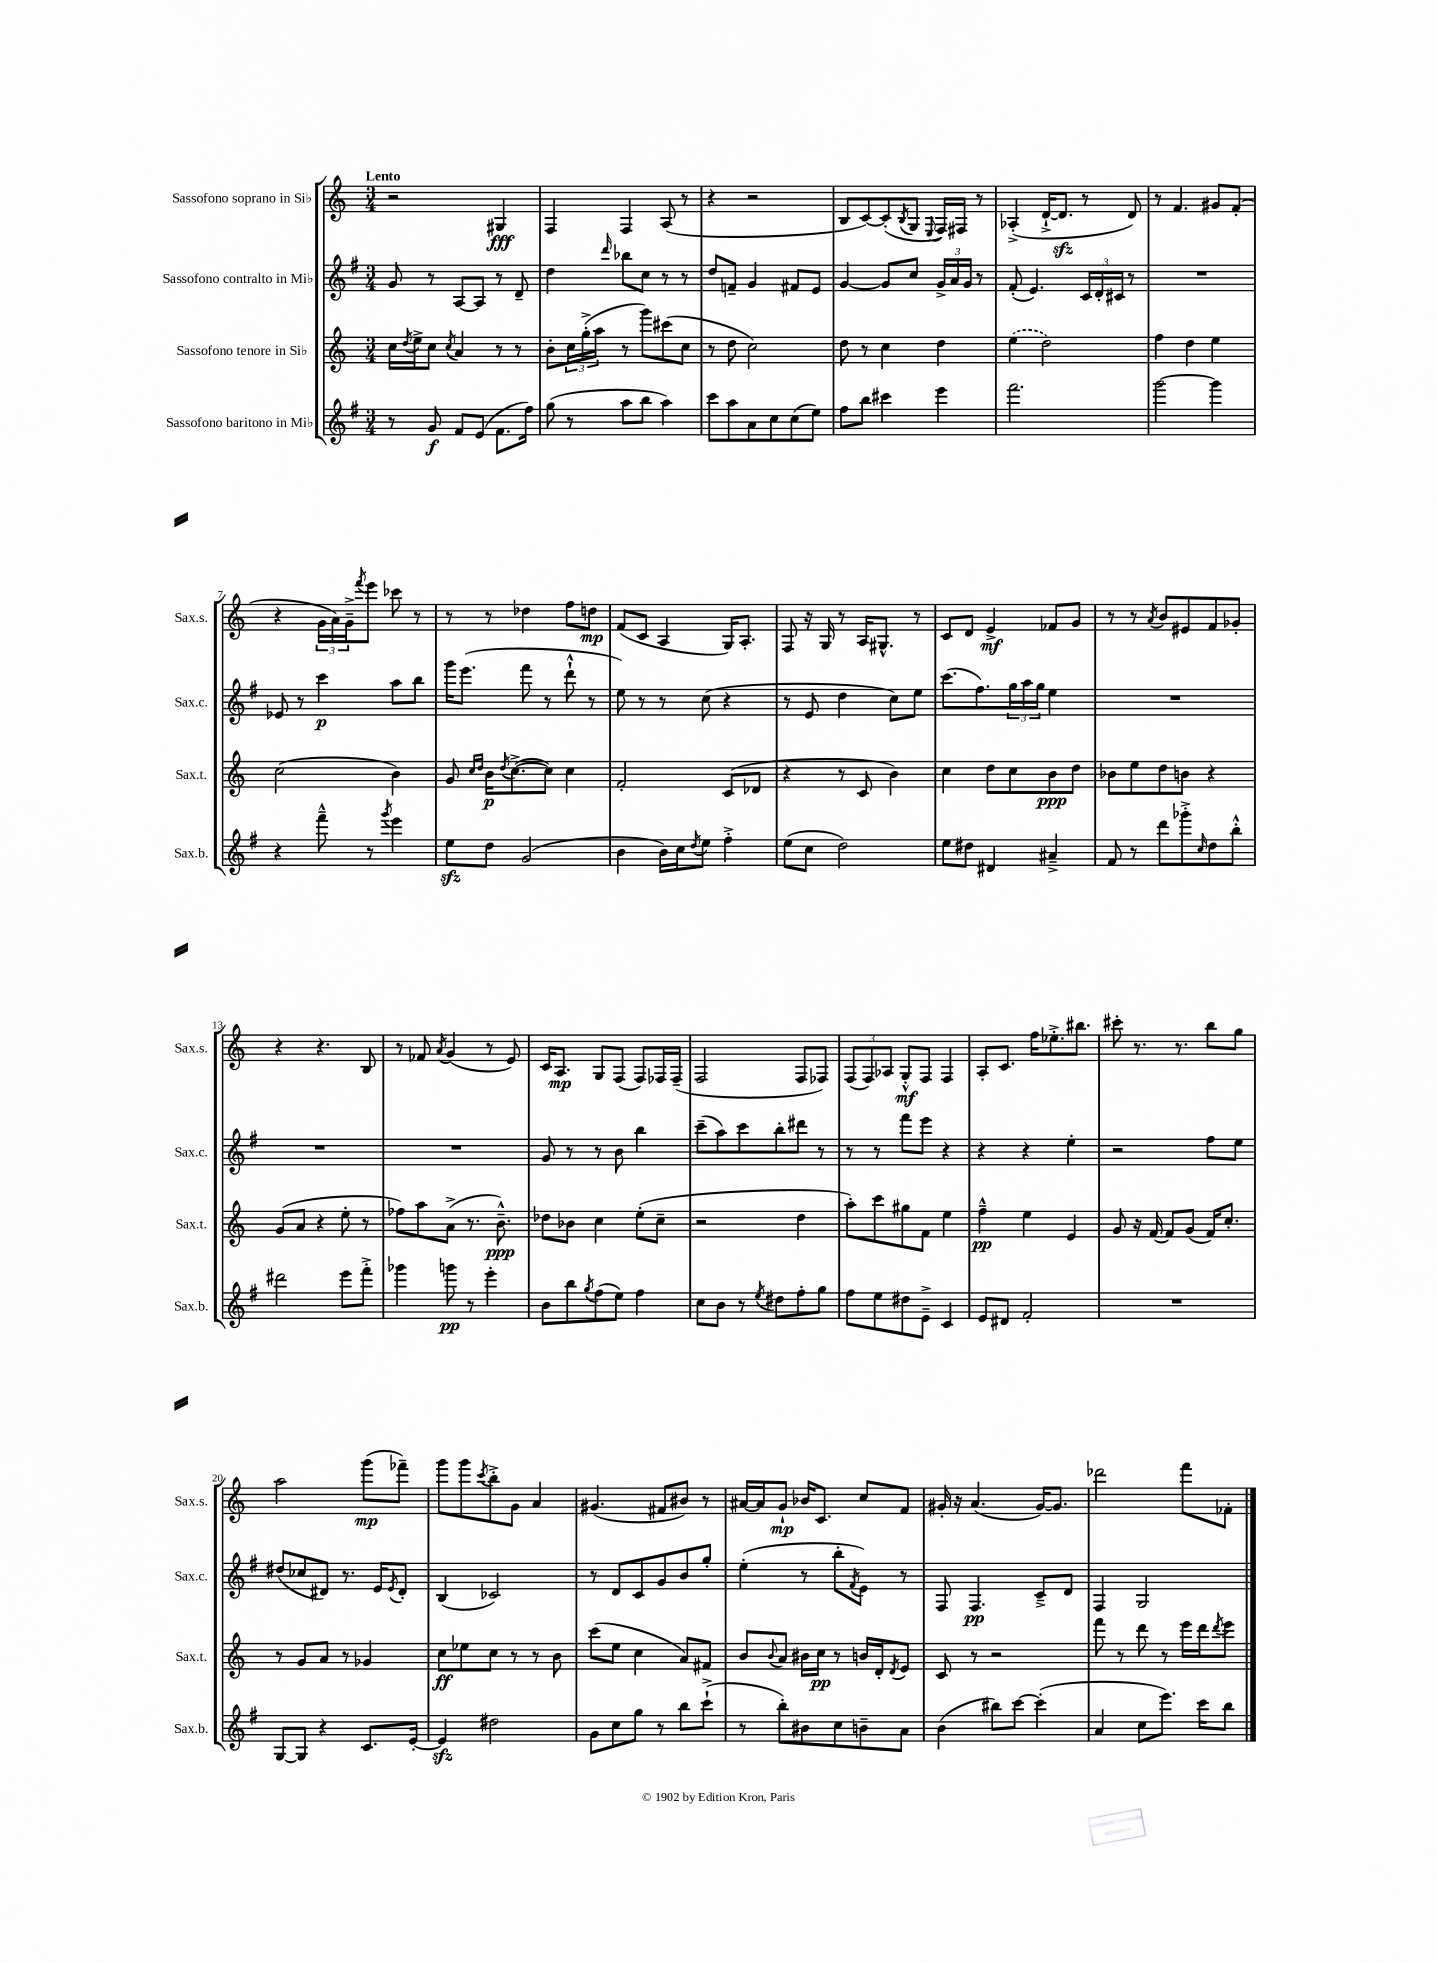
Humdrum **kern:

**kern	**kern	**kern	**kern
*staff4	*staff3	*staff2	*staff1
*clefG2	*clefG2	*clefG2	*clefG2
*k[f#]	*k[]	*k[f#]	*k[]
*M3/4	*M3/4	*M3/4	*M3/4
8r	16cc	8g	2r
.	8qdd	.	.
.	16ee^	.	.
8g	8cc	8r	.
.	8qcc	.	.
8f#	4a	[8A	.
(8e	.	8A]	.
8.f#	8r	8r	4G#
.	8r	8d~	.
16ff#)	.	.	.
=	=	=	=
(8gg	8b'	4dd	4F
8r	24cc	.	.
.	(24gg'^	.	.
.	24aa	.	.
.	.	16qqddd	.
8aa	8r	8bb-	4F
8bb	8ggg)	8cc	.
4aa)	(8ccc#	8r	(8A
.	8cc	8r	8r
=	=	=	=
8ccc	8r	8dd	4r
8aa	8dd	8f~	.
8a	2cc)	4g	2r
8cc	.	.	.
(8cc	.	8f#	.
8ee)	.	8e	.
=	=	=	=
8ff#	8dd	[4g	8B
8bb	8r	.	[8c)
4ccc#	4cc	8g]	(8c']
.	.	.	8qB
.	.	8cc	8G
.	.	.	8qqE
4eee	4dd	24g^	16F)
.	.	24a	.
.	.	.	16F#
.	.	24g	.
.	.	8r	8r
=	=	=	=
2.fff#	(4ee	(8f#'	(4A-'^
.	.	4.e)	.
.	2dd)	.	[16d`^
.	.	.	8.d]
.	.	24c	8r
.	.	24d'	.
.	.	24c#	.
.	.	8r	8d)
=	=	=	=
[2ggg	4ff	2.r	8r
.	.	.	4.f
.	4dd	.	.
4ggg]	4ee	.	8g#
.	.	.	(8f'
=	=	=	=
4r	(2cc	8e-	4r
.	.	8r	.
8fff#~^^	.	4ccc	24g
.	.	.	24a)
.	.	.	24g~^
.	.	.	8qfff
8r	.	.	8eee
8qggg	.	.	.
4eee	4b)	8aa	8ccc-
.	.	8bb	8r
=	=	=	=
8ee	8g	16ggg	8r
.	.	(8.eee	.
.	16qqcc	.	.
.	16qqdd	.	.
8dd	16b	.	8r
.	8qdd	.	.
.	([8.cc^	.	.
(2g	.	8fff#	4dd-
.	8cc])	8r	.
.	4cc	8ddd`^^	8ff
.	.	8r	8dd
=	=	=	=
4b	2f'	8ee)	(8f
.	.	8r	8c
16b)	.	8r	4A
16cc	.	.	.
8qdd	.	.	.
8ee	.	(8cc	.
4ff#'^	(8c	4r	16G)
.	.	.	8.A'
.	8d-	.	.
=	=	=	=
(8ee	4r	8r	8F
8cc	.	8e	16r
.	.	.	16G
2dd)	8r	4dd	8r
.	8c	.	16A
.	.	.	8.G#^^
.	4b)	8cc)	.
.	.	8ee	8r
=	=	=	=
8ee	4cc	(8.ccc	8c
8dd#	.	.	8d
.	.	8.ff#)	.
4d#	8dd	.	4e^
.	8cc	24gg	.
.	.	24aa	.
.	.	24gg	.
4a#~^	8b	4ee	8f-
.	8dd	.	8g
=	=	=	=
8f#	8b-	2.r	8r
8r	8ee	.	8r
.	.	.	8qa
8ddd	8dd	.	8b
8ggg-'^	8b	.	8e#
16qqcc	.	.	.
8dd	4r	.	8f
8bb'^^	.	.	8g-'
=	=	=	=
2ddd#	(8g	2.r	4r
.	8a	.	.
.	4r	.	4.r
8eee	8ee'	.	.
8fff#'^	8r	.	8B
=	=	=	=
4ggg-	8ff-)	2.r	8r
.	8aa	.	8f-
.	.	.	8qa
8ggg	(8a^	.	(4g
8r	8.r	.	.
4eee'	.	.	8r
.	8.b~^^)	.	.
.	.	.	8e)
=	=	=	=
8b	8dd-	8g	16c
.	.	.	8.A
8bb	8b-	8r	.
8qgg	.	.	.
(8ff#	4cc	8r	8G
8ee)	.	8b	(8F
4ff#	(8ee'	4bb	8F)
.	8cc~	.	16F-
.	.	.	(16F-~
=	=	=	=
8cc	2r	(8ccc~	2F
8b	.	8aa)	.
8r	.	8ccc	.
8qee	.	.	.
8dd#	.	8bb'	.
8ff#'	4dd	8ddd#	8F
8gg	.	8r	8F-)
=	=	=	=
8ff#	8aa')	8r	(12F
.	.	.	12F)
8ee	8ccc	8r	.
.	.	.	12A-
8dd#	8gg#	8fff#	8G'^^
8e~^	8f	8eee	8F
4c	4ee	4r	4F
=	=	=	=
8e	4ff~^^	4r	8A'
8d#	.	.	8.c
2f#'	4ee	4r	.
.	.	.	16ff
.	.	.	8.ee-'^
.	4e	4ee'	.
.	.	.	8.bb#
=	=	=	=
2.r	8g	2r	8ccc#'
.	16r	.	8.r
.	[16f	.	.
.	8f]	.	.
.	.	.	8.r
.	(8g	.	.
.	16f)	8ff#	8bb
.	8.cc'	.	.
.	.	8ee	8gg
=	=	=	=
[8G	8r	(8dd#	2aa
8G]	8g	8cc-	.
4r	8a	8d#)	.
.	8r	8.r	.
8.c	4g-	.	(8ggg
.	.	16e	.
.	.	8qe	.
.	.	8d#'	8fff-~)
[16e'	.	.	.
=	=	=	=
4e]	8cc	(4B	8ggg
.	8ee-	.	8ggg
.	.	.	8qccc
2dd#	8cc	2c-)	8bb'^
.	8r	.	8g
.	8r	.	4a
.	8b	.	.
=	=	=	=
8g	(8ccc	8r	(4.g#
8cc	8ee	8d	.
8gg	4cc	8c	.
8r	.	8g	8f#
8bb	8a)	8b	8b#)
(8ccc`^	8f#	8gg'	8r
=	=	=	=
8r	8b	(4ee'	[16a#
.	.	.	16a#]
.	8qqb	.	.
8bb')	8a	.	8g`
8b#	16b#	8r	16b-
.	16cc	.	8.c
8cc	8r	8bb'	.
.	.	8qf#	.
8b~	16b	8e)	8cc
.	16d'	.	.
.	8qd	.	.
8a	8e	8r	8f
=	=	=	=
(4b	8c	8F#	16g#'
.	.	.	16r
.	8r	4.F#	(4.a
8bb#)	2r	.	.
[8ccc	.	.	.
(4ccc']	.	8c~^	[16g#)
.	.	.	8.g#]
.	.	8d	.
=	=	=	=
4a	8fff	4F#	2ddd-
.	8r	.	.
8cc	8ddd	2G	.
8.eee)	8r	.	.
.	16eee	.	8fff
16ccc	16ddd	.	.
.	8qddd	.	.
8bb	8eee	.	8f-'
==	==	==	==
*-	*-	*-	*-
